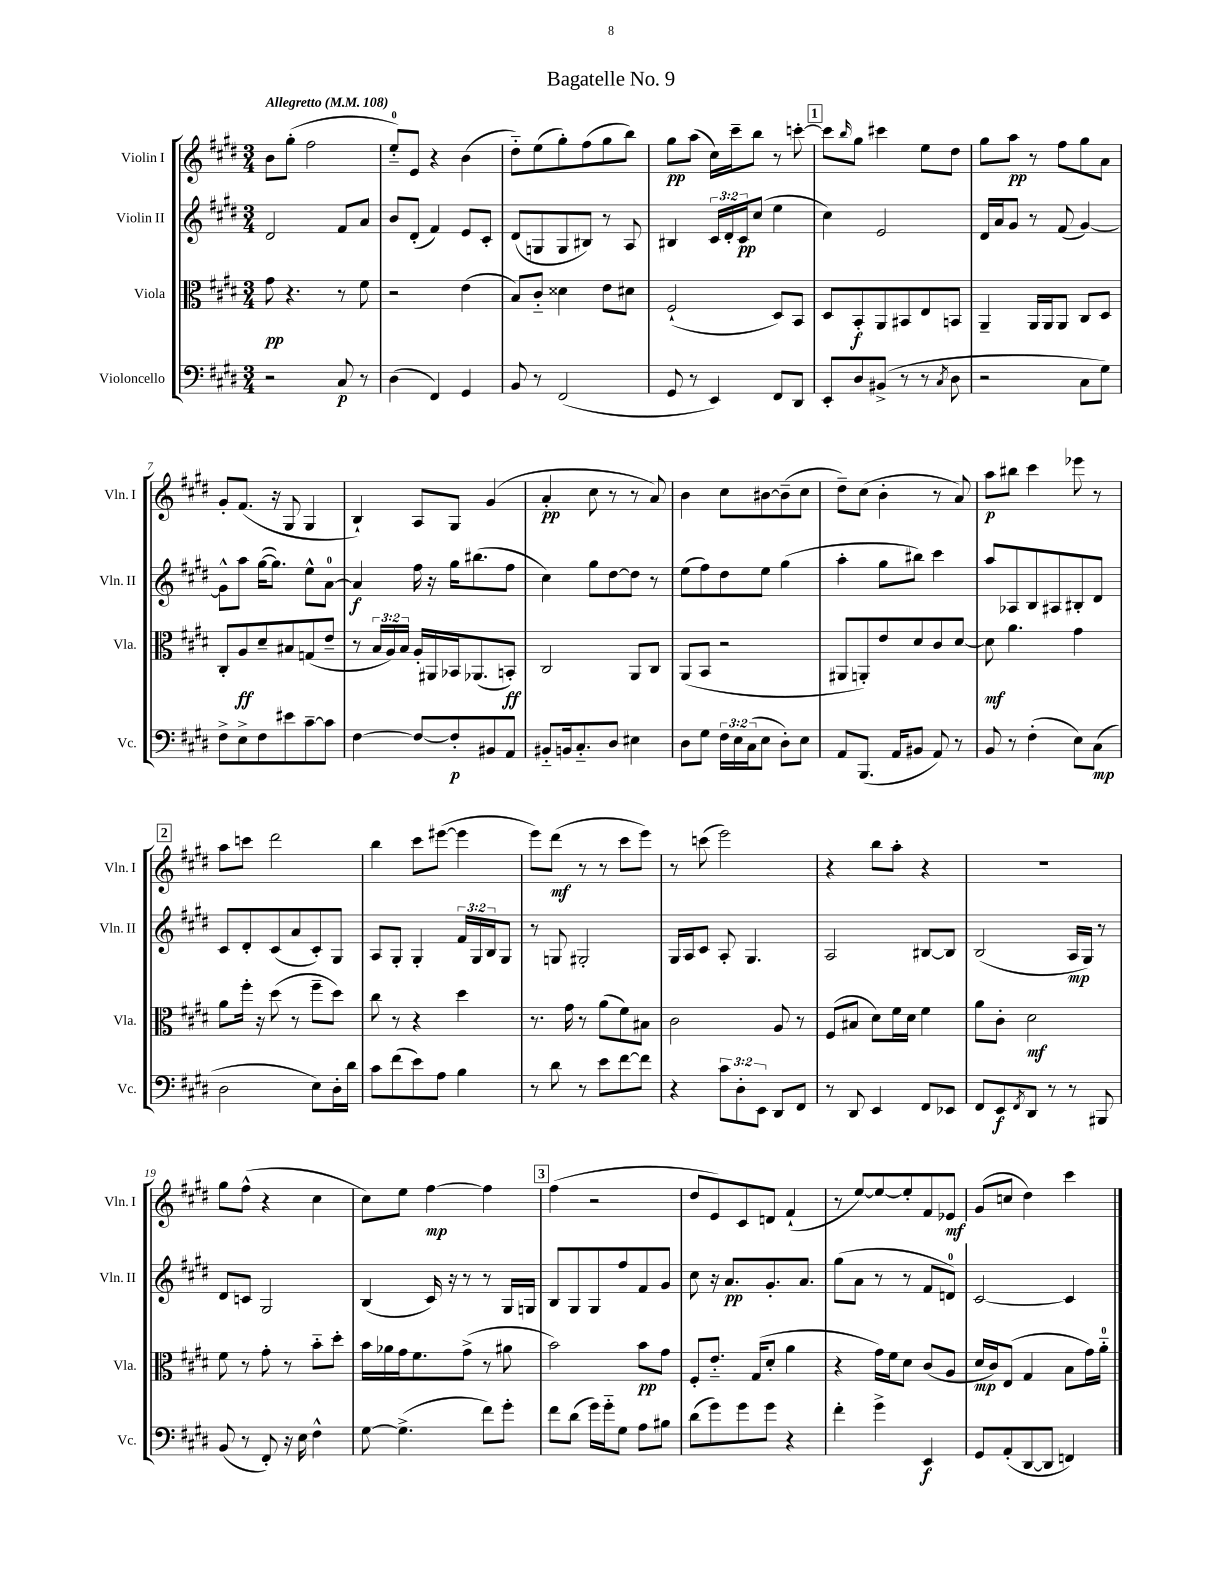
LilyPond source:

\header { title = "Bagatelle No. 9" }
<<
\new StaffGroup <<
\new Staff = "s0" \with { instrumentName = "Violin I" shortInstrumentName = "Vln. I" } {
    \clef treble \key e \major \numericTimeSignature \time 3/4 \tempo "Allegretto" 4 = 108
    b'8 gis''8-.( fis''2 |
    e''8-0-_) e'8 r4 b'4( |
    dis''8-_) e''8( gis''8-.) fis''8( gis''8 b''8) |
    gis''8\pp a''8( cis''16) cis'''16-- b''8 r8 c'''8~-. |
    \mark \markup { \box "1" } c'''8 \grace { b''16 } gis''8 cis'''4 e''8 dis''8 |
    gis''8 a''8\pp r8 fis''8 gis''8 a'8 |
    gis'8-. fis'8.( r16 gis8 gis4 |
    b4-!) a8 gis8 gis'4( |
    a'4-.\pp cis''8 r8 r8 a'8) |
    b'4 cis''8 bis'8~ bis'8--( cis''8 |
    dis''8--) cis''8( b'4-. r8 a'8) |
    a''8\p bis''8 cis'''4 ees'''8 r8 |
    \mark \markup { \box "2" } a''8 c'''8 dis'''2 |
    b''4 cis'''8 eis'''8~( eis'''4 |
    e'''8) dis'''8\mf( r8 r8 cis'''8 e'''8) |
    r8 c'''8( e'''2) |
    r4 b''8 a''8-. r4 |
    R2. |
    gis''8 fis''8-^( r4 cis''4 |
    cis''8) e''8 fis''4~\mp fis''4 |
    \mark \markup { \box "3" } fis''4( r2 |
    dis''8 e'8) cis'8 d'8 fis'4-!( |
    r8 e''8~) e''8~ e''8-. fis'8 ees'8\mf |
    gis'8( c''8 dis''4) cis'''4 \bar "|." |
}
\new Staff = "s1" \with { instrumentName = "Violin II" shortInstrumentName = "Vln. II" } {
    \clef treble \key e \major \numericTimeSignature \time 3/4 \override Staff.TupletNumber.text = #tuplet-number::calc-fraction-text
    dis'2 fis'8 a'8 |
    b'8 dis'8-.( fis'4) e'8 cis'8-. |
    dis'8( g8 g8 bis8) r8 a8 |
    bis4 \tuplet 3/2 { cis'16 dis'16-. cis'16\pp } cis''8( e''4 |
    \mark \markup { \box "1" } cis''4) e'2 |
    dis'16 a'16 gis'8 r8 fis'8( gis'4~) |
    gis'8-^ a''8 gis''16~( gis''8.) e''8-^ a'8-0~ |
    a'4\f fis''16 r16 gis''16 bis''8.( fis''8 |
    cis''4) gis''8 dis''8~ dis''8 r8 |
    e''8( fis''8) dis''8 e''8 gis''4( |
    a''4-. gis''8 bis''8) cis'''4 |
    a''8 aes8 b8 ais8 bis8-. dis'8 |
    \mark \markup { \box "2" } cis'8 dis'8-. cis'8( a'8 cis'8-.) gis8 |
    a8 gis8-. gis4-. \tuplet 3/2 { fis'16 gis16 b16 } gis8 |
    r8 g8 gis2-. |
    gis16 a16 cis'8 a8-. gis4. |
    a2 bis8~ bis8 |
    b2( a16\mp gis16) r8 |
    dis'8 c'8 gis2 |
    b4( cis'16) r16 r8 r8 gis16 g16 |
    \mark \markup { \box "3" } b8 gis8 gis8 fis''8 fis'8 gis'8 |
    cis''8 r16 a'8.\pp gis'8.-. a'8. |
    gis''8( a'8 r8 r8 fis'8 d'8-0) |
    cis'2~ cis'4 \bar "|." |
}
\new Staff = "s2" \with { instrumentName = "Viola" shortInstrumentName = "Vla." } {
    \clef alto \key e \major \numericTimeSignature \time 3/4 \override Staff.TupletNumber.text = #tuplet-number::calc-fraction-text
    gis'8\pp r4. r8 fis'8 |
    r2 e'4( |
    b8) cis'8-_ disis'4 e'8 dis'8 |
    fis2-!( dis8) b,8 |
    \mark \markup { \box "1" } dis8 b,8-.\f a,8 bis,8 e8 b,8 |
    a,4-- a,16 a,16 a,8 cis8 dis8 |
    cis8-. a8\ff dis'8-- bis8 g8( e'8-- |
    r8 \tuplet 3/2 { b16 a16) b16 } a16-. ais,16 bes,16 aes,8.( b,8-.\ff) |
    cis2 a,8 cis8 |
    a,8( b,8 r2 |
    ais,8 a,8-.) e'8 dis'8 cis'8 dis'8~ |
    dis'8\mf a'4. gis'4 |
    \mark \markup { \box "2" } a'8 fis''16-. r16 dis''8( r8 fis''8-- dis''8) |
    cis''8 r8 r4 dis''4 |
    r8. gis'16 r8 a'8( fis'8) bis8 |
    cis'2 a8 r8 |
    fis8( bis8 dis'8) fis'16 dis'16 fis'4 |
    a'8 cis'8-. dis'2\mf |
    fis'8 r8 gis'8-. r8 b'8-_ dis''8-. |
    b'16 aes'16 gis'16 fis'8. gis'8->( r8 ais'8 |
    \mark \markup { \box "3" } b'2) b'8\pp gis'8 |
    fis8-. e'8.-_ gis16( dis'8-. a'4 |
    r4 gis'16) fis'16 dis'8 cis'8( a8 |
    dis'16\mp cis'16) e8( gis4 b8 gis'16) a'16-0-_ \bar "|." |
}
\new Staff = "s3" \with { instrumentName = "Violoncello" shortInstrumentName = "Vc." } {
    \clef bass \key e \major \numericTimeSignature \time 3/4 \override Staff.TupletNumber.text = #tuplet-number::calc-fraction-text
    r2 cis8\p r8 |
    dis4( fis,4) gis,4 |
    b,8 r8 fis,2( |
    gis,8 r8 e,4) fis,8 dis,8 |
    \mark \markup { \box "1" } e,8-. dis8 bis,8->( r8 r8 \acciaccatura { cis8 } dis8 |
    r2 cis8 gis8) |
    fis8-> e8-> fis8 eis'8 cis'8~-- cis'8 |
    fis4~ fis8~ fis8-.\p bis,8 a,8 |
    bis,8-_ b,16 cis8.-_ dis8 eis4 |
    dis8 gis8 \tuplet 3/2 { fis16 e16 cis16( } e8 dis8-.) e8 |
    a,8 b,,8.( a,16 bis,8 a,8) r8 |
    b,8 r8 fis4-.( e8) cis8\mp( |
    \mark \markup { \box "2" } dis2 e8) dis16-. dis'16 |
    cis'8 fis'8( e'8) a8 b4 |
    r8 dis'8 r8 e'8 fis'8~ fis'8 |
    r4 \tuplet 3/2 { cis'8 dis8-. e,8 } dis,8 fis,8 |
    r8 dis,8 e,4 fis,8 ees,8 |
    fis,8 e,8\f \acciaccatura { fis,8 } dis,8 r8 r8 bis,,8 |
    b,8( r8 fis,8-.) r16 e16 fis4-^ |
    gis8~ gis4.->( fis'8) gis'8-. |
    \mark \markup { \box "3" } fis'8 dis'8( gis'16) gis'16-_ gis8 a8 bis8 |
    dis'8( gis'8) gis'8 gis'8 r4 |
    fis'4-. gis'4-> e,4\f |
    gis,8 a,8-.( dis,8~ dis,8 f,4) \bar "|." |
}
>>
>>
